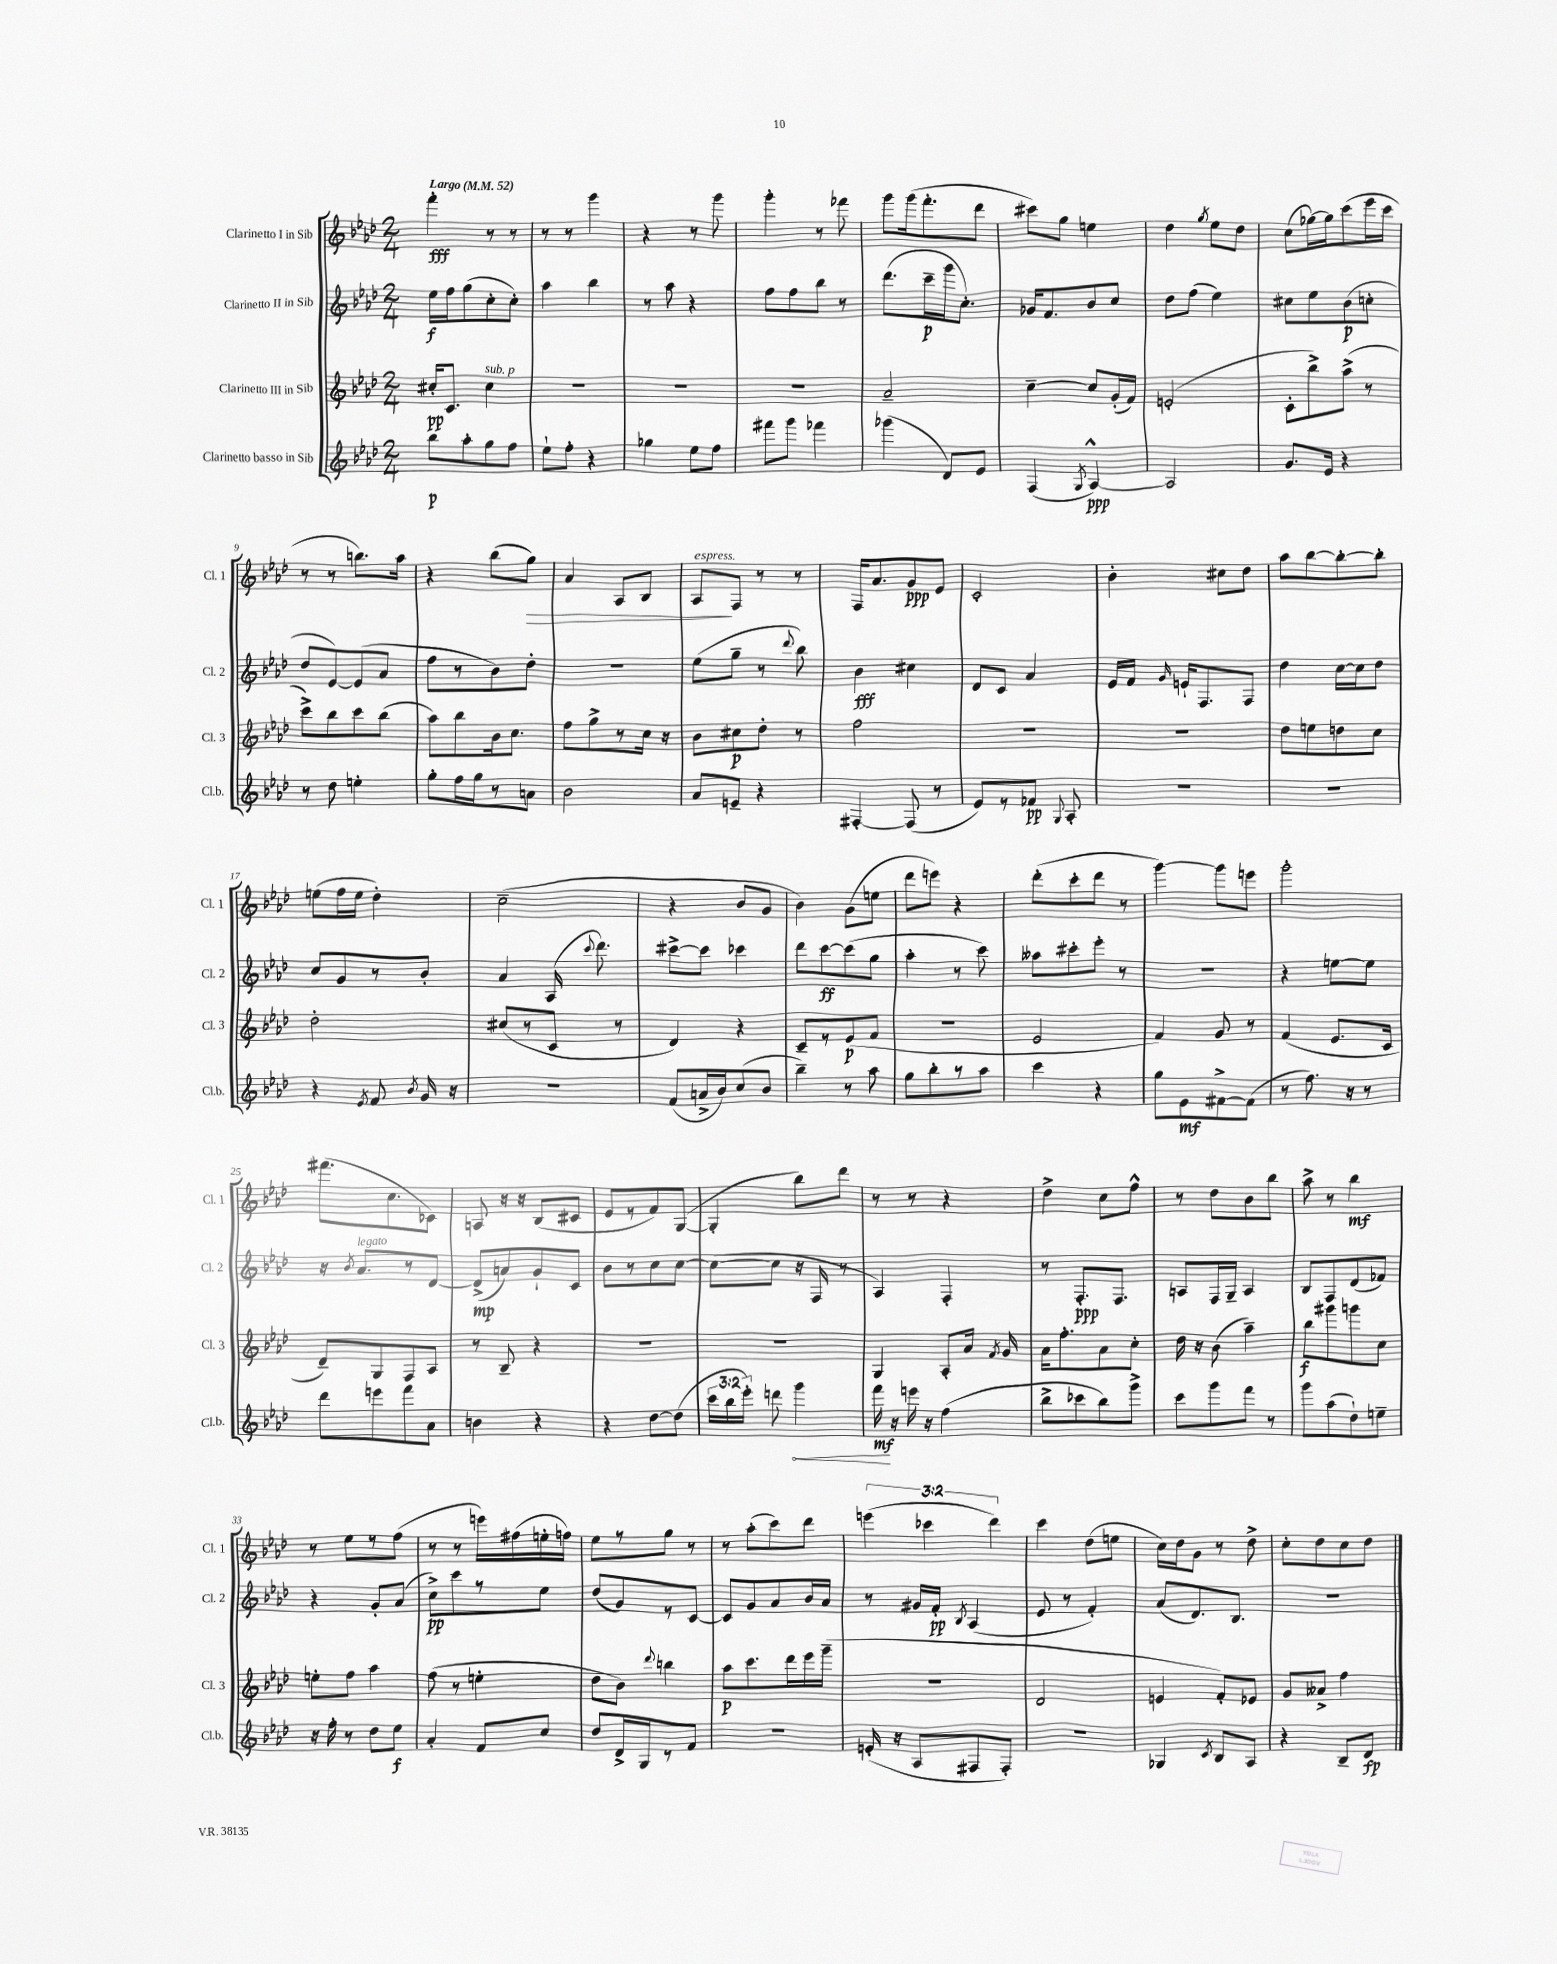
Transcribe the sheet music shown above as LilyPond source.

<<
\new StaffGroup <<
\new Staff = "s0" \with { instrumentName = "Clarinetto I in Sib" shortInstrumentName = "Cl. 1" } {
    \clef treble \key aes \major \numericTimeSignature \time 2/4 \override Staff.TupletNumber.text = #tuplet-number::calc-fraction-text \tempo "Largo" 4 = 52
    \autoBeamOff f'''4-.\fff r8 r8 |
    r8 r8 g'''4 |
    r4 r8 g'''8 |
    g'''4-. r8 fes'''8 |
    g'''8[ g'''16( f'''8.-. des'''8] |
    cis'''8[) g''8] e''4 |
    des''4 \acciaccatura { g''8 } ees''8[ des''8] |
    c''8[( ges''16~) ges''16 c'''8( ees'''16 c'''16] |
    r8 r8 b''8.[) aes''16] |
    r4 bes''8[( g''8]\>) |
    aes'4 aes8[ bes8] |
    aes8[\!^\markup { \italic "espress." } f8] r8 r8 |
    f16[ aes'8. g'8\ppp ees'8] |
    c'2-. |
    bes'4-. cis''8[ des''8] |
    aes''8[ bes''8~ bes''8~-. bes''8]-. |
    e''8[( f''16 e''16] des''4-.) |
    c''2--( |
    r4 bes'8[ g'8] |
    bes'4) g'8[( e''8] |
    des'''8[ e'''8]) r4 |
    des'''8[-.( c'''8-. des'''8] r8 |
    g'''4~) g'''8[ e'''8] |
    g'''2-. |
    fis'''8.[( c''8. ces'8]) |
    a8 r16 r16 bes8[( cis'8] |
    ees'8[ r8 f'8) g8]~( |
    g4-. bes''8[) des'''8] |
    r8 r8 r4 |
    des''4-> c''8[ f''8]-^ |
    r8 des''8[ bes'8 bes''8] |
    aes''8-> r8 bes''4\mf |
    r8 ees''8[ r8 f''8]( |
    r8 r8 e'''16[) fis''16( e''16-. f''16]) |
    ees''8[ r8 g''8] r8 |
    r8 aes''8[-.( c'''8) des'''8] |
    \tuplet 3/2 { e'''4( ces'''4 des'''4) } |
    c'''4 des''8[( e''8] |
    c''16[) des''16 g'8] r8 des''8-> |
    c''8[-. des''8 c''8 des''8] \bar "|." |
}
\new Staff = "s1" \with { instrumentName = "Clarinetto II in Sib" shortInstrumentName = "Cl. 2" } {
    \clef treble \key aes \major \numericTimeSignature \time 2/4
    \autoBeamOff ees''16[\f f''16 g''8( c''8-. c''8]-.) |
    aes''4 bes''4 |
    r8 aes''8 r4 |
    f''8[ f''8 bes''8] r8 |
    des'''8.[( c'''16--\p g'''16 c''8.]-.) |
    ges'16[ f'8. bes'8 c''8] |
    des''8[ f''8]( ees''4) |
    cis''8[ ees''8 bes'8\p( c''8]-. |
    des''8[ ees'8~) ees'8( aes'8] |
    f''8[ r8 bes'8) des''8]-. |
    r2 |
    ees''8[( g''8]-- r8 \appoggiatura { des'''8 } bes''8) |
    bes'4\fff cis''4 |
    des'8[ c'8] aes'4 |
    ees'16[ f'16] \grace { g'16 } e'16[-! f8. f8] |
    des''4 c''16[~ c''16 des''8] |
    c''8[ g'8 r8 bes'8]-. |
    aes'4 aes16( \appoggiatura { c'''8 } des'''8.) |
    cis'''8[~-> cis'''8] ces'''4 |
    des'''8[ c'''8~\ff c'''8( g''8] |
    aes''4-. r8 c'''8) |
    aeses''8[ cis'''8-. ees'''8]-. r8 |
    R2 |
    r4 e''8[~ e''8] |
    r16 \acciaccatura { bes'8 } aes'8.[^\markup { \italic "legato" } r8 des'8]~ |
    des'8[->\mp( a'8) g'8-! c'8] |
    bes'8[ r8 c''8 c''8]~ |
    c''8[~( c''8] r16 f16 r8 |
    aes4) f4-. |
    r8 f8.[-.\ppp f8.] |
    a8[ f16 g16]-- a4 |
    bes8[ f8 des'8( fes'8]) |
    r4 g'8[-. aes'8]( |
    c''8[->\pp) c'''8 r8 ees''8] |
    des''8[( g'8) r8 c'8]~ |
    c'8[ g'8 aes'8 bes'16 aes'16] |
    r8 gis'16[ f'16]-.\pp \acciaccatura { bes8 } aes4( |
    ees'8 r8 f'4-.) |
    aes'8[( des'8.) bes8.] |
    R2 \bar "|." |
}
\new Staff = "s2" \with { instrumentName = "Clarinetto III in Sib" shortInstrumentName = "Cl. 3" } {
    \clef treble \key aes \major \numericTimeSignature \time 2/4
    \autoBeamOff cis''16[-.\pp c'8.] cis''4^\markup { \italic "sub. p" } |
    R2 |
    R2 |
    r2 |
    aes'2-- |
    c''4~-- c''8[ g'16-.( f'16]) |
    e'2-.( |
    c'8[-. bes''8->) aes''8]->( r8 |
    c'''8[->) bes''8 c'''8 bes''8]( |
    aes''8[) bes''8 bes'16 c''8.] |
    f''8[ g''8-> r8 c''16] r16 |
    bes'8[ cis''8\p des''8]-. r8 |
    f''2 |
    R2 |
    r2 |
    des''8[ e''8 d''8 c''8] |
    des''2-. |
    cis''8[( r8 c'8] r8 |
    des'4) r4 |
    c'8[-- r8 ees'8\p( f'8] |
    R2 |
    ees'2 |
    f'4) g'8 r8 |
    f'4( ees'8.[ c'16] |
    des'8[--) g8 f8 aes8] |
    r8 bes8-- r4 |
    R2 |
    R2 |
    g4 aes8[-. aes'16] \acciaccatura { f'8 } g'16 |
    aes'16[ f''8.-. aes'8 c''8]-. |
    des''16 r16 bes'8( aes''4--) |
    bes''8[\f gis'''8 g'''8 c''8] |
    e''8[-. f''8] aes''4 |
    f''8( r8 e''4-. |
    des''8[ bes'8]) \appoggiatura { des'''8 } b''4 |
    aes''8[\p c'''8. des'''16 ees'''16 g'''16]--( |
    R2 |
    des'2 |
    e'4 f'8[-.) ees'8] |
    g'8[ aeses'8]-> f''4 \bar "|." |
}
\new Staff = "s3" \with { instrumentName = "Clarinetto basso in Sib" shortInstrumentName = "Cl.b." } {
    \clef treble \key aes \major \numericTimeSignature \time 2/4 \override Staff.TupletNumber.text = #tuplet-number::calc-fraction-text
    \autoBeamOff bes''8[\p aes''8-. g''8 f''8] |
    ees''8[-! f''8]-. r4 |
    ges''4 ees''8[ f''8] |
    fis'''8[ g'''8] fes'''4 |
    ges'''4( des'8[) ees'8] |
    f4( \acciaccatura { g8 } aes4~-^\ppp) |
    aes2 |
    g'8.[ ees'16] r4 |
    r8 des''8 e''4-. |
    g''8[-. f''16 g''16 r8 a'8] |
    bes'2 |
    aes'8[ e'8]-- r4 |
    fis4~-. fis8( r8 |
    ees'8[) r8 fes'8]\pp \appoggiatura { g8 } aes8-. |
    R2 |
    R2 |
    r4 \acciaccatura { ees'8 } f'8 \acciaccatura { bes'8 } g'16 r16 |
    r2 |
    f'8[( a'16-> bes'16) c''8( bes'8] |
    bes''4--) r8 aes''8 |
    g''8[ bes''8-. r8 aes''8] |
    c'''4 r4 |
    g''8[ ees'8\mf fis'8~-> fis'8]( |
    r8 f''8.) r16 r8 |
    des'''8[ e'''8 f'''8 aes'8] |
    b'4 r4 |
    r4 des''8[~ des''8]( |
    \tuplet 3/2 { c'''16[ bes''16 ees'''16]-.) } d'''8 \once \override Hairpin.circled-tip = ##t g'''4\< |
    f'''16\mf\! r16 e'''16 r16 f''4( |
    bes''8[-> ces'''8 bes''8) g'''8]-> |
    c'''8[ g'''8 f'''8] r8 |
    g'''8[ aes''8( des''8-!) e''8]-- |
    r16 f''16-. r8 des''8[ ees''8]\f |
    aes'4-. f'8[ c''8] |
    des''8[ des'16-> g16 r8 f'8] |
    r2 |
    e'16-.( r16 aes8[ fis8 fis8]-.) |
    R2 |
    ges4 \acciaccatura { c'8 } bes8[ aes8] |
    r4 bes8[-- des'8]\fp \bar "|." |
}
>>
>>
